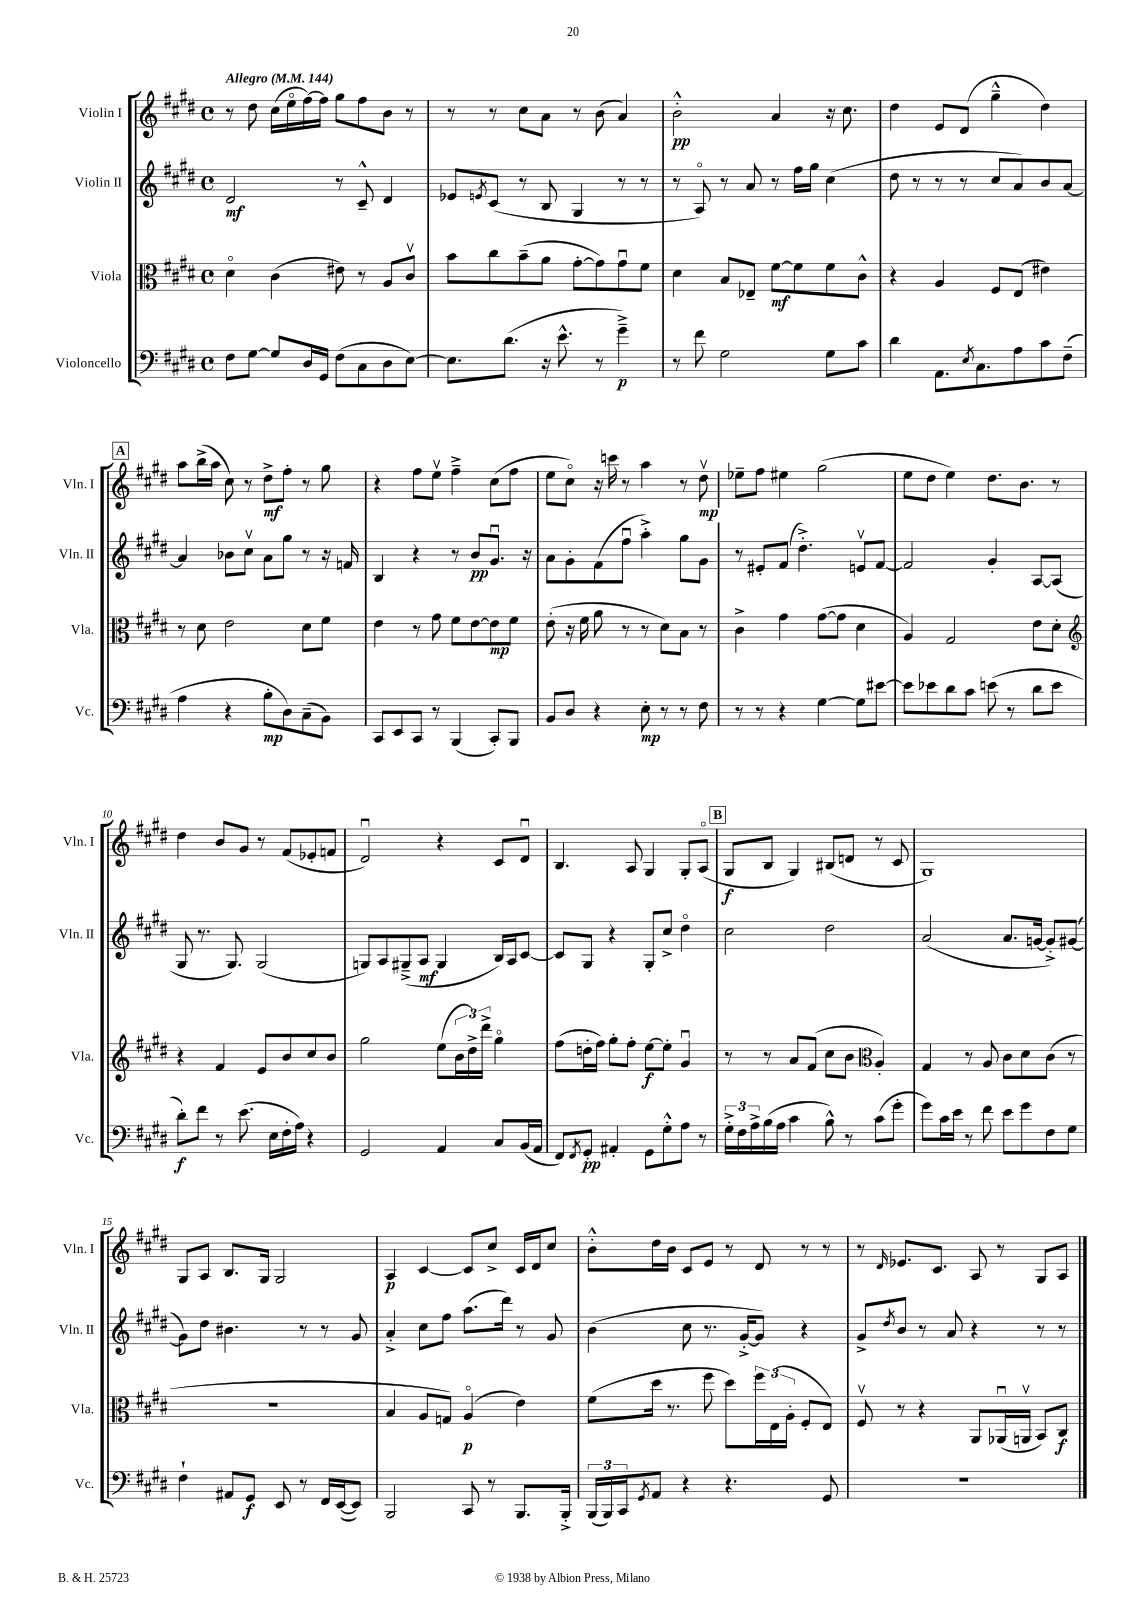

**kern	**dynam	**kern	**dynam	**kern	**dynam	**kern	**dynam
*part4	*part4	*part3	*part3	*part2	*part2	*part1	*part1
*staff4	*staff4	*staff3	*staff3	*staff2	*staff2	*staff1	*staff1
*I"Violoncello	*	*I"Viola	*	*I"Violin II	*	*I"Violin I	*
*I'Vc.	*	*I'Vla.	*	*I'Vln. II	*	*I'Vln. I	*
*clefF4	*	*clefC3	*	*clefG2	*	*clefG2	*
*k[f#c#g#d#]	*	*k[f#c#g#d#]	*	*k[f#c#g#d#]	*	*k[f#c#g#d#]	*
*M4/4	*	*M4/4	*	*M4/4	*	*M4/4	*
*met(c)	*	*met(c)	*	*met(c)	*	*met(c)	*
*MM144	*	*MM144	*	*MM144	*	*MM144	*
=1	=1	=1	=1	=1	=1	=1	=1
!	!	!	!	!	!	!LO:TX:a:B:t=Allegro	!
8F#\L	.	4d#\	.	2d#/	mf	8r	.
[8G#\J	.	.	.	.	.	8dd#\	.
8G#/L]	.	(4c#\	.	.	.	(16cc#\LL	.
.	.	.	.	.	.	16ee\	.
16D#/L	.	.	.	.	.	[16ff#\)	.
16GG#/JJ	.	.	.	.	.	16ff#\JJ]	.
(8F#\L	.	8e#X\)	.	8r	.	8gg#\L	.
8C#\	.	8r	.	8c#~^^/	.	8ff#\	.
8D#\	.	8A/L	.	4d#/	.	8b\J	.
[8E\J)	.	8c#v/J	.	.	.	8r	.
=2	=2	=2	=2	=2	=2	=2	=2
8.E\L]	.	8b\L	.	8e-X/L	.	8r	.
.	.	.	.	8qen/	.	.	.
.	.	8cc#\	.	(8c#/J	.	8r	.
(8.d#\J	.	.	.	.	.	.	.
.	.	(8b~\	.	8r	.	8cc#\L	.
16r	.	8a\J	.	8B/	.	8a\J	.
8.e^^\	.	.	.	.	.	.	.
.	.	[8g#'\L	.	4G#/	.	8r	.
8r	.	8g#\])	.	.	.	(8b\	.
4g#~^\)	p	8g#u\	.	8r	.	4a/)	.
.	.	8f#\J	.	8r	.	.	.
=3	=3	=3	=3	=3	=3	=3	=3
8r	.	4d#\	.	8r	.	2b'^^\	pp
8f#\	.	.	.	8A/)	.	.	.
2G#\	.	8B/L	.	8r	.	.	.
.	.	8E-X~/J	.	8a/	.	.	.
.	.	[8f#\L	mf	8r	.	4a/	.
.	.	8f#\]	.	16ff#\LL	.	.	.
.	.	.	.	16gg#\JJ	.	.	.
8G#\L	.	8f#\	.	(4cc#\	.	16r	.
.	.	.	.	.	.	8.cc#\	.
8c#\J	.	8c#^^\J	.	.	.	.	.
=4	=4	=4	=4	=4	=4	=4	=4
4d#\	.	4r	.	8dd#\	.	4dd#\	.
.	.	.	.	8r	.	.	.
8.AA\L	.	4A/	.	8r	.	8e/L	.
.	.	.	.	8r	.	(8d#/J	.
8qE/	.	.	.	.	.	.	.
8.C#\	.	.	.	.	.	.	.
.	.	8F#/L	.	8cc#/L	.	4gg#~^^\	.
8A\	.	(8E/J	.	8a/)	.	.	.
8c#\	.	4e#X\)	.	8b/	.	4dd#\)	.
(8F#~\J	.	.	.	[8a/J	.	.	.
!!LO:LB:g=z
!!LO:REH:place=s1:t=A
=5	=5	=5	=5	=5	=5	=5	=5
4A\	.	8r	.	4a/]	.	8aa\L	.
.	.	8d#\	.	.	.	(16bb^\L	.
.	.	.	.	.	.	16aa\JJ	.
4r	.	2e\	.	8b-X\L	.	8cc#\)	.
.	.	.	.	8cc#v\J	.	8r	.
8B'\L	mp	.	.	8a\L	.	8dd#^\L	mf
8D#\)	.	.	.	8gg#\J	.	8ff#'\J	.
(8C#~\	.	8d#\L	.	8r	.	8r	.
8BB\J)	.	8f#\J	.	16r	.	8gg#\	.
.	.	.	.	16fn/	.	.	.
=6	=6	=6	=6	=6	=6	=6	=6
8CC#/L	.	4e\	.	4B/	.	4r	.
8EE/	.	.	.	.	.	.	.
8CC#/J	.	8r	.	4r	.	8ff#\L	.
8r	.	8g#\	.	.	.	8eev\J	.
(4BBB/	.	8f#\L	.	8r	.	4ff#~^\	.
.	.	[8e\	.	8b/L	pp	.	.
8CC#'/L)	.	8e\]	mp	8.g#u/J	.	(8cc#\L	.
8BBB/J	.	8f#\J	.	.	.	8ff#\J	.
.	.	.	.	16r	.	.	.
=7	=7	=7	=7	=7	=7	=7	=7
8BB/L	.	(8e'\	.	8a\L	.	8ee\L	.
8D#/J	.	16r	.	8g#'\	.	8cc#\J)	.
.	.	16f#\	.	.	.	.	.
4r	.	8a\	.	(8f#\	.	16r	.
.	.	.	.	.	.	16cccn\	.
.	.	8r	.	8ff#u\J	.	8r	.
8E'\	mp	8r	.	4aa'^\)	.	4aa\	.
8r	.	8d#\L)	.	.	.	.	.
8r	.	8B\J	.	8gg#\L	.	8r	.
8F#\	.	8r	.	8g#\J	.	8dd#v\	mp
=8	=8	=8	=8	=8	=8	=8	=8
8r	.	4c#^\	.	8r	.	8ee-X~\L	.
8r	.	.	.	8e#X'/L	.	8ff#\J	.
4r	.	4g#\	.	(8f#/J	.	4ee#X\	.
.	.	.	.	4.dd#'^\)	.	.	.
[4G#\	.	([8g#\L	.	.	.	(2gg#\	.
.	.	8g#\J]	.	.	.	.	.
8G#\L]	.	4d#\	.	8env/L	.	.	.
[8e#X\J	.	.	.	[8f#/J	.	.	.
=9	=9	=9	=9	=9	=9	=9	=9
8e#\L]	.	4A/)	.	2f#/]	.	8ee\L	.
8e-X\	.	.	.	.	.	8dd#\J	.
8d#\	.	2G#/	.	.	.	4ee\)	.
8c#\J	.	.	.	.	.	.	.
(8en\	.	.	.	4g#'/	.	8.dd#\L	.
8r	.	.	.	.	.	.	.
.	.	.	.	.	.	8.b\J	.
8d#\L	.	8e\L	.	[8A/L	.	.	.
8e\J	.	8d#'\J	.	(8A/J]	.	8r	.
!!LO:LB:g=z
=10	=10	=10	=10	=10	=10	=10	=10
*	*	*clefG2	*	*	*	*	*
8d#'\L)	f	4r	.	8G#/	.	4dd#\	.
8f#\J	.	.	.	8.r	.	.	.
8r	.	4f#/	.	.	.	8b/L	.
.	.	.	.	8.G#/)	.	.	.
(8.e\	.	.	.	.	.	8g#/J	.
.	.	8e/L	.	(2G#/	.	8r	.
16E\LL	.	.	.	.	.	.	.
16F#'\	.	8b/	.	.	.	(8f#/L	.
16A\JJ)	.	.	.	.	.	.	.
4r	.	8cc#/	.	.	.	8e-X'/	.
.	.	8b/J	.	.	.	8fn/J	.
=11	=11	=11	=11	=11	=11	=11	=11
2GG#/	.	2gg#\	.	8Gn/L)	.	2d#u/)	.
.	.	.	.	8A/	.	.	.
.	.	.	.	(8G#X~^/	.	.	.
.	.	.	.	8A/J	mf	.	.
4AA/	.	(8ee\L	.	4G#/	.	4r	.
.	.	24b\L	.	.	.	.	.
.	.	24dd#^\)	.	.	.	.	.
.	.	24ddd#^\JJ	.	.	.	.	.
8C#/L	.	4gg#\	.	16B/LL)	.	8c#/L	.
.	.	.	.	16A/J	.	.	.
(16BB/L	.	.	.	[8c#/J	.	8d#u/J	.
16AA/JJ	.	.	.	.	.	.	.
=12	=12	=12	=12	=12	=12	=12	=12
8FF#/L)	.	(8ff#\L	.	8c#/L]	.	4.B/	.
8qFF#/	.	.	.	.	.	.	.
8GG#'/J	pp	16ddn'\L	.	8G#/J	.	.	.
.	.	16ff#\JJ)	.	.	.	.	.
4AA#X'/	.	8gg#'\L	.	4r	.	.	.
.	.	8ff#'\J	.	.	.	8A/	.
8GG#\L	.	[8ee\L	f	8G#'/L	.	4G#/	.
8G#'^^\	.	8ee'\J]	.	8cc#^/J	.	.	.
8A\J	.	4g#u/	.	4dd#\	.	8G#'/L	.
8r	.	.	.	.	.	(8A/J	.
!!LO:REH:place=s1:t=B
=13	=13	=13	=13	=13	=13	=13	=13
24G#'^\LL	.	8r	.	2cc#\	.	8G#/L	f
24F#\	.	.	.	.	.	.	.
24A^\	.	.	.	.	.	.	.
(16B\	.	8r	.	.	.	8B/J	.
16A\JJ	.	.	.	.	.	.	.
4c#\	.	8a/L	.	.	.	4G#/)	.
.	.	(8f#/J	.	.	.	.	.
8B^^\)	.	8cc#\L	.	2dd#\	.	(8B#X/L	.
8r	.	8b\J	.	.	.	8dn/J	.
*	*	*clefC3	*	*	*	*	*
(8c#\L	.	4A'/)	.	.	.	8r	.
8g#'\J	.	.	.	.	.	8c#/	.
=14	=14	=14	=14	=14	=14	=14	=14
8g#\L)	.	4G#/	.	(2a/	.	1G#)	.
16c#\L	.	.	.	.	.	.	.
16e\JJ	.	.	.	.	.	.	.
8r	.	8r	.	.	.	.	.
8f#\	.	8A/	.	.	.	.	.
8e\L	.	8c#\L	.	8.a/L	.	.	.
8g#\	.	8d#\	.	.	.	.	.
.	.	.	.	[16gn/Jk	.	.	.
8F#\	.	(8c#\J	.	8g'^/L])	.	.	.
8G#\J	.	8r	.	([8g#X/J	.	.	.
!!LO:LB:g=z
=15	=15	=15	=15	=15	=15	=15	=15
4F#`\	.	1r	.	8g#\L])	.	8G#/L	.
.	.	.	.	8dd#\J	.	8A/J	.
8AA#X/L	.	.	.	4.b#X\	.	8.B/L	.
8GG#/J	f	.	.	.	.	.	.
.	.	.	.	.	.	16G#/Jk	.
8EE/	.	.	.	.	.	2G#/	.
8r	.	.	.	8r	.	.	.
16FF#/LL	.	.	.	8r	.	.	.
([16EE/J	.	.	.	.	.	.	.
8EE/J])	.	.	.	8g#/	.	.	.
=16	=16	=16	=16	=16	=16	=16	=16
2BBB/	.	4B/	.	4a'^/	.	4A/	p
.	.	8A/L	.	8cc#\L	.	[4c#/	.
.	.	8Gn/J)	.	8ff#\J	.	.	.
8CC#/	.	(4A/	p	(8.aa\L	.	8c#/L]	.
8r	.	.	.	.	.	8cc#^/J	.
.	.	.	.	16ddd#\Jk)	.	.	.
8.BBB/L	.	4e\)	.	8r	.	16c#/LL	.
.	.	.	.	.	.	16d#/J	.
.	.	.	.	8g#/	.	8cc#/J	.
16BBB'^/Jk	.	.	.	.	.	.	.
=17	=17	=17	=17	=17	=17	=17	=17
(24BBB/LL	.	(8f#\L	.	(4b\	.	8b'^^\L	.
24BBB/)	.	.	.	.	.	.	.
24CC#/J	.	.	.	.	.	.	.
8qGG#/	.	.	.	.	.	.	.
8AA/J	.	16dd#\Jk	.	.	.	16dd#\L	.
.	.	8.r	.	.	.	16b\JJ	.
4r	.	.	.	8cc#\	.	8c#/L	.
.	.	8ff#\	.	8.r	.	8e/J	.
4.r	.	8dd#\L)	.	.	.	8r	.
.	.	.	.	[16g#'^/KL	.	.	.
.	.	24ff#\L	.	8g#/J])	.	8d#/	.
.	.	(24E\	.	.	.	.	.
.	.	24A'\JJ	.	.	.	.	.
.	.	8F#'/L	.	4r	.	8r	.
8GG#/	.	8E/J)	.	.	.	8r	.
=18	=18	=18	=18	=18	=18	=18	=18
1r	.	8F#v/	.	8g#^/L	.	8r	.
.	.	.	.	8qdd#/	.	16qqd#/	.
.	.	8r	.	8b/J	.	8.e-X/L	.
.	.	4r	.	8r	.	.	.
.	.	.	.	.	.	8.c#/J	.
.	.	.	.	8a/	.	.	.
.	.	8AA/L	.	4r	.	8A/	.
.	.	(16AA-Xu/L	.	.	.	8r	.
.	.	16AAnv/JJ	.	.	.	.	.
.	.	8BB/L)	.	8r	.	8G#/L	.
.	.	8C#/J	f	8r	.	8A/J	.
==	==	==	==	==	==	==	==
*-	*-	*-	*-	*-	*-	*-	*-
